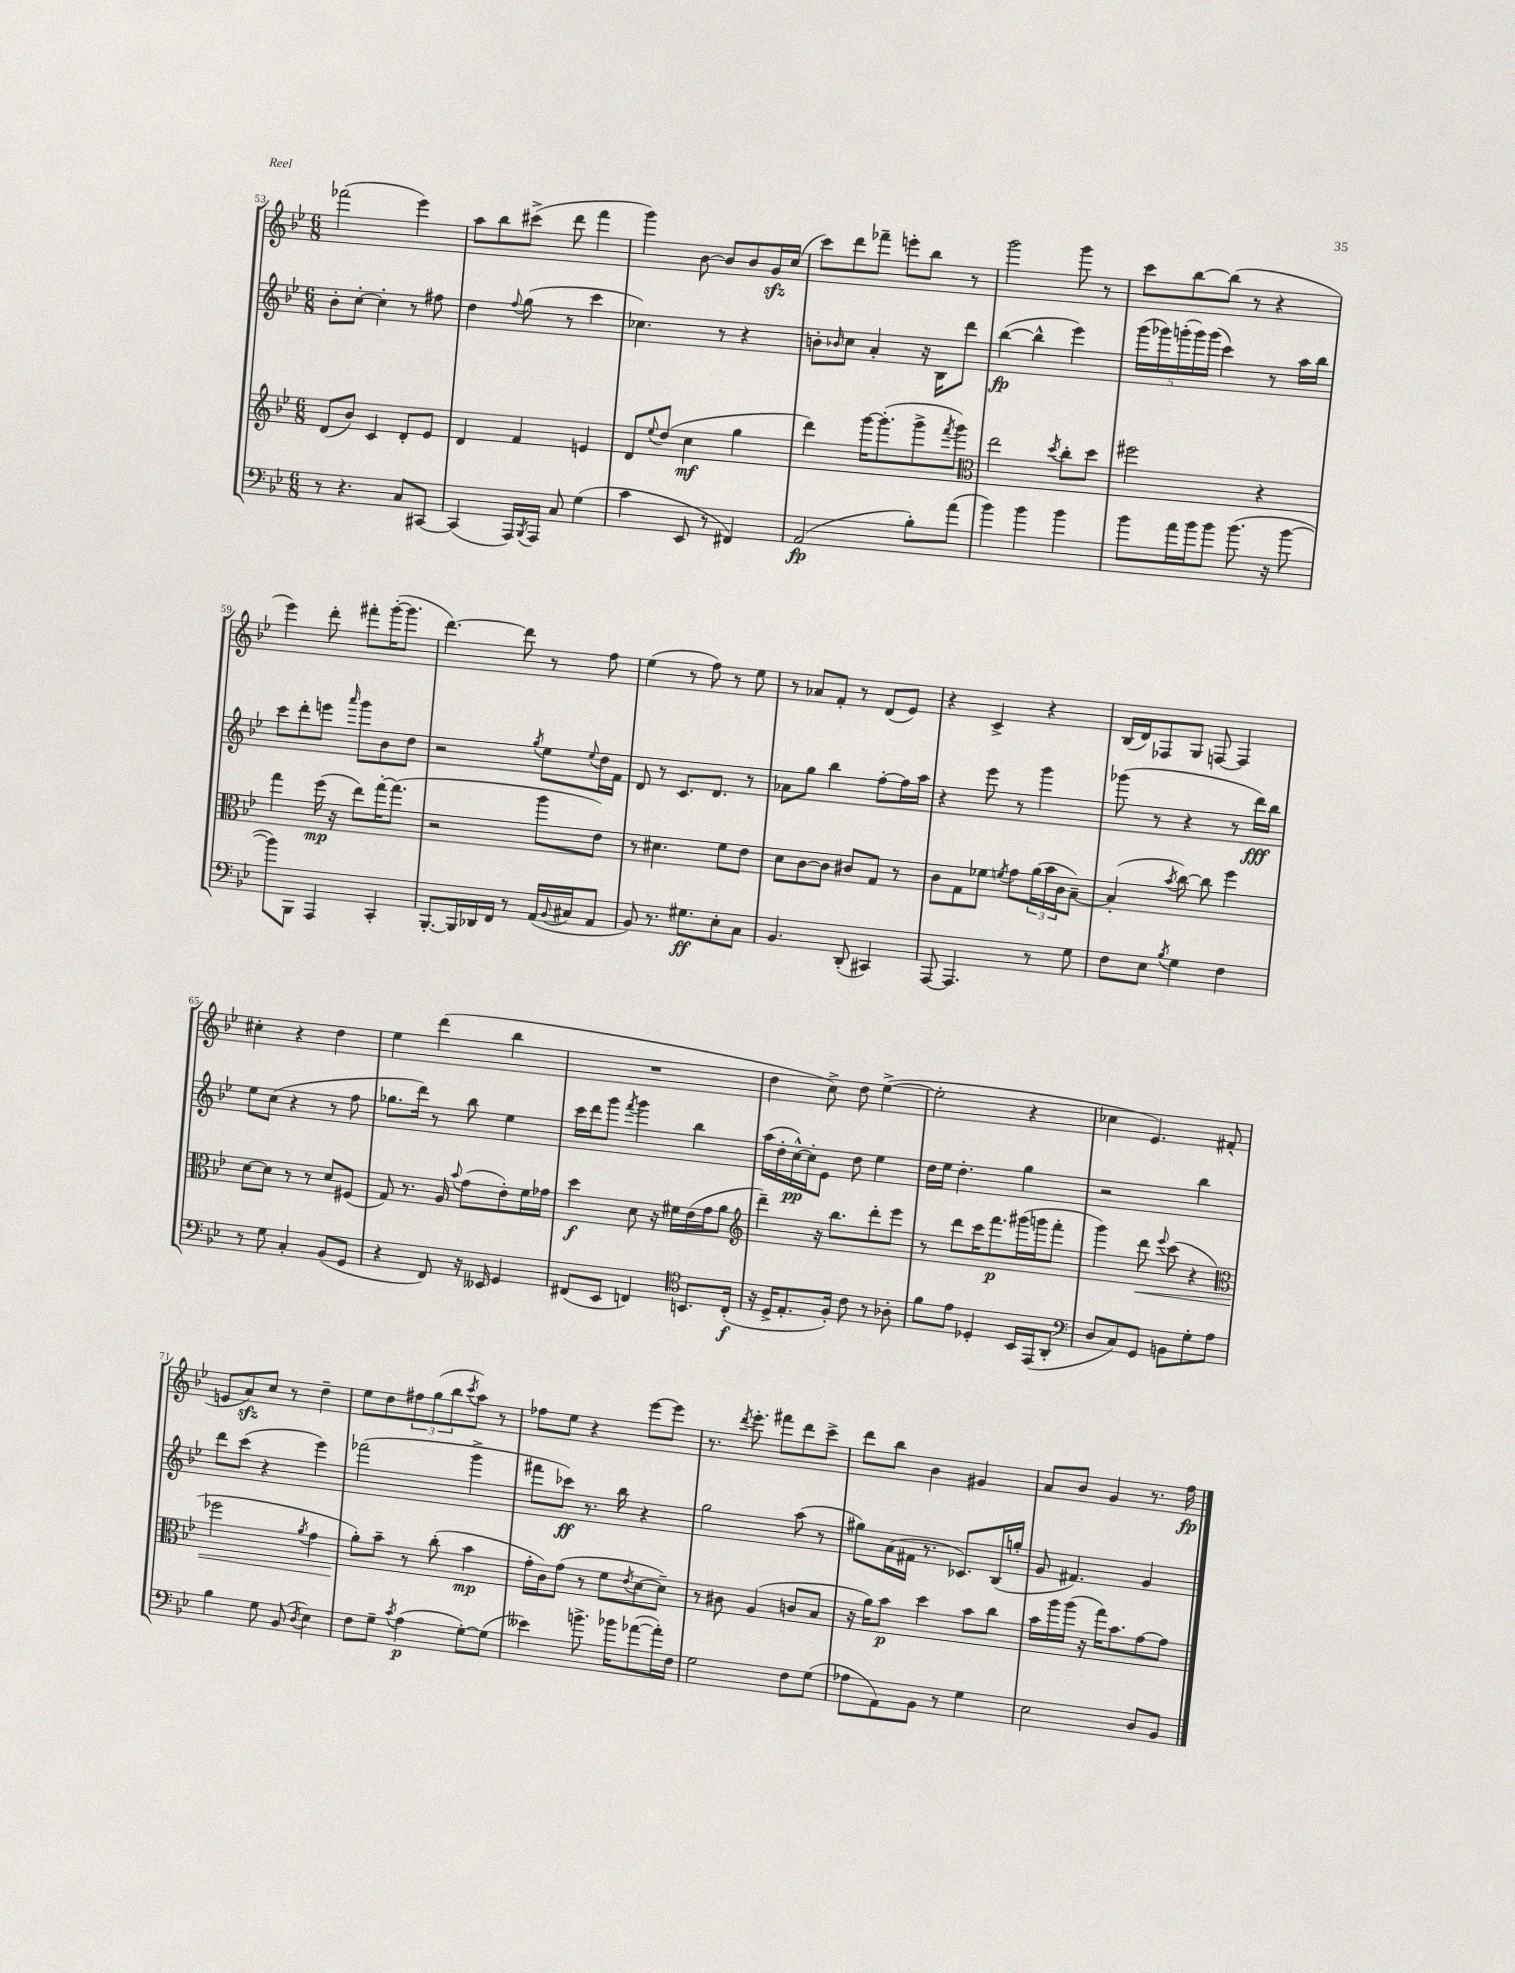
<<
\new StaffGroup <<
\new Staff = "s0" {
    \clef treble \key bes \major \numericTimeSignature \time 6/8
    fes'''2( ees'''4) |
    a''8 bes''8 cis'''8->( d'''8 f'''4 |
    g'''4) bes'8~ bes'8 bes'8 g'16\sfz c''16( |
    c'''8) d'''8 fes'''8-- e'''8-. bes''8 r8 |
    g'''2 g'''8 r8 |
    c'''8 bes''8~ bes''8( r8 r4 |
    ees'''4) d'''8-. fis'''8-. g'''16~-.( g'''8. |
    d'''4.~) d'''8 r8 f''8 |
    ees''4( r8 f''8) r8 ees''8 |
    r8 aes'8 f'8-. r8 d'8( ees'8) |
    r4 c'4-> r4 |
    bes16( d'16) fes8 g8 f8~ f4 |
    cis''4-. r4 d''4 |
    ees''4 d'''4( bes''4 |
    R2. |
    d''4 c''8->) d''8 ees''4~->( |
    ees''2-. r4 |
    ces''4 ees'4.) fis'8-.( |
    e'8 a'8\sfz) c''8 r8 d''4-- |
    ees''8 d''8 \tuplet 3/2 { fis''8 g''8( bes''8 } \acciaccatura { c'''8 } a''8) r8 |
    fes''8 ees''8 r4 ees'''8~ ees'''8 |
    r8. \acciaccatura { d'''8 } ees'''8.-. fis'''8 d'''8 c'''8-> |
    d'''8 bes''8 bes'4 gis'4 |
    a'8 bes'8 g'4 r8. f''16\fp \bar "|." |
}
\new Staff = "s1" {
    \clef treble \key bes \major \numericTimeSignature \time 6/8
    bes'8-. c''8~-. c''4-. r8 fis''8 |
    d''4 \appoggiatura { f''8 } g''8( r8 c'''4 |
    ces''4.) r8 r4 |
    b'8-. \grace { bes'16 } c''8 a'4-. r16 bes16 d'''8 |
    bes''4~\fp( bes''4-^ ees'''4) |
    \tuplet 5/4 { g'''16( ges'''16) g'''16-.( g'''16) g'''16( } c'''4) r8 a''16 bes''16 |
    c'''8 d'''8-. e'''8 \grace { a'''16 } g'''8 bes'8 d''8 |
    r2 \acciaccatura { g''8 } ees''8 \appoggiatura { ees''8 } d''16 f'16 |
    d'8 r8 c'8. d'8. r8 |
    aes'8 g''8 bes''4 f''8~-. f''16 a''16 |
    r4 ees'''8 r8 g'''4 |
    ges'''8( r8 r4 r8 d'''16\fff) bes''16 |
    ees''8 c''8( r4 r8 f''8 |
    ges''8. d'''16) r8 bes''8 ees''4 |
    c'''16 d'''16 g'''8 \acciaccatura { f'''8 } g'''4 bes''4 |
    a''16( d''16-. c''16~-^\pp) c''16-. ees'8 d''8 ees''4 |
    d''16 ees''16 d''4.-. g''4 |
    r2 bes''4 |
    d'''8 c'''8( r4 ees'''4) |
    fes'''2( g'''4-> |
    fis'''8 ces'''8\ff) r8. bes''16 r4 |
    g''2 a''8( r8 |
    gis''8) a'16( fis'16 r8. ces'8.) bes16( g''16-. |
    g'8 fis'4.) g'4 \bar "|." |
}
\new Staff = "s2" {
    \clef treble \key bes \major \numericTimeSignature \time 6/8
    d'8( bes'8) c'4 d'8-. ees'8 |
    d'4 f'4 e'4 |
    d'8 \appoggiatura { ees''8 } d''8( c''4\mf g''4 |
    d'''4) g'''16~ g'''8.-.( g'''8-> \acciaccatura { f'''8 } g'''8) |
    \clef alto ees''2 \acciaccatura { d''8 } c''8-. d''8 |
    fis''2 r4 |
    g''4 f''16\mp( r16 ees''8) g''16~-. g''8.( |
    r2 a''8 ees'8) |
    r8 dis'4. f'8 ees'8 |
    d'8 c'8~ c'8 cis'8 g8 r8 |
    c'8 g8 fes'8 \acciaccatura { f'8 } g'8 \tuplet 3/2 { a'16( bes'16 c'16 } bes8~--) |
    bes4-.( \acciaccatura { bes'8 } c''8~) c''8 f''4 |
    d'8~ d'8 r8 r8 d'8 fis8( |
    g8) r8. a16 \appoggiatura { bes'8 } g'8( ees'8-.) f'16 ges'16 |
    d''4\f d'8 r16 fis'16 ees'16( g'16 a'8 |
    \clef treble d'''4--) r16 bes''8. d'''8-. ees'''8 |
    r8 d'''8 c'''16 f'''8.\p gis'''16( g'''16 f'''8-. |
    g'''4) d'''8\< \appoggiatura { ees'''8 } c'''8( r4 |
    \clef alto fes''2 \acciaccatura { a'8 } g'4 |
    a'8-.\!) bes'8-- r8 c''8-.( bes'4\mp |
    g'16-. c'16) g'8( r8 f'8 \acciaccatura { ees'8 } d'8~ d'8--) |
    r8 cis'8 a4( c'8 bes8 |
    r16 a'16) bes'8\p d''4 bes'8 c''8 |
    bes'16 a''16 a''16( r16 g''16) bes'8. g'8~ g'8 \bar "|." |
}
\new Staff = "s3" {
    \clef bass \key bes \major \numericTimeSignature \time 6/8
    r8 r4. c8 cis,8~ |
    cis,4( a,,16) \acciaccatura { bes,,8 } a,,16 c8 g4( |
    c'4 ees,8 r8 fis,4) |
    a,2\fp( bes8-.) a'8( |
    bes'4) bes'4 bes'4 |
    bes'8 a'16 bes'16 bes'8 bes'8.( r16 bes'8~ |
    bes'8) bes,,8 a,,4 c,4-. |
    bes,,8.~-. bes,,16 des,16 f,16 r8 a,16( \appoggiatura { bes,8 } cis16 a,8 |
    bes,8) r8. gis8.\ff ees8-. c8 |
    bes,4. d,8-.( cis,4) |
    a,,8~ a,,4. r8 g8 |
    f8 ees8 \acciaccatura { bes8 } g4 f4 |
    r8 g8 c4-. bes,8( g,8 |
    r4 f,8) r16 eeses,16 g,4 |
    fis,8( ees,8 f,4) \clef tenor b,8. c16-.\f( |
    r16 d16-> ees8.-. f16-.) c'8 r8 aes8-. |
    f'8 ees'8 des4-. bes,16 ees,16( a,8-. |
    \clef bass d8 c8) g,8 b,8 g8-. a8 |
    bes4 g8 bes,8( \acciaccatura { d8 } ees4) |
    f8 g8-- \acciaccatura { c'8 } a4\p( g8~-.) g8( |
    eeses'4) b'8.-> bes'16 aes'8~( aes'16-.) f16 |
    g2 f8 g8( |
    aes8 a,8) bes,8 r8 g4 |
    ees2 d8 bes,8 \bar "|." |
}
>>
>>
\layout { \context { \Score currentBarNumber = #53 } }
